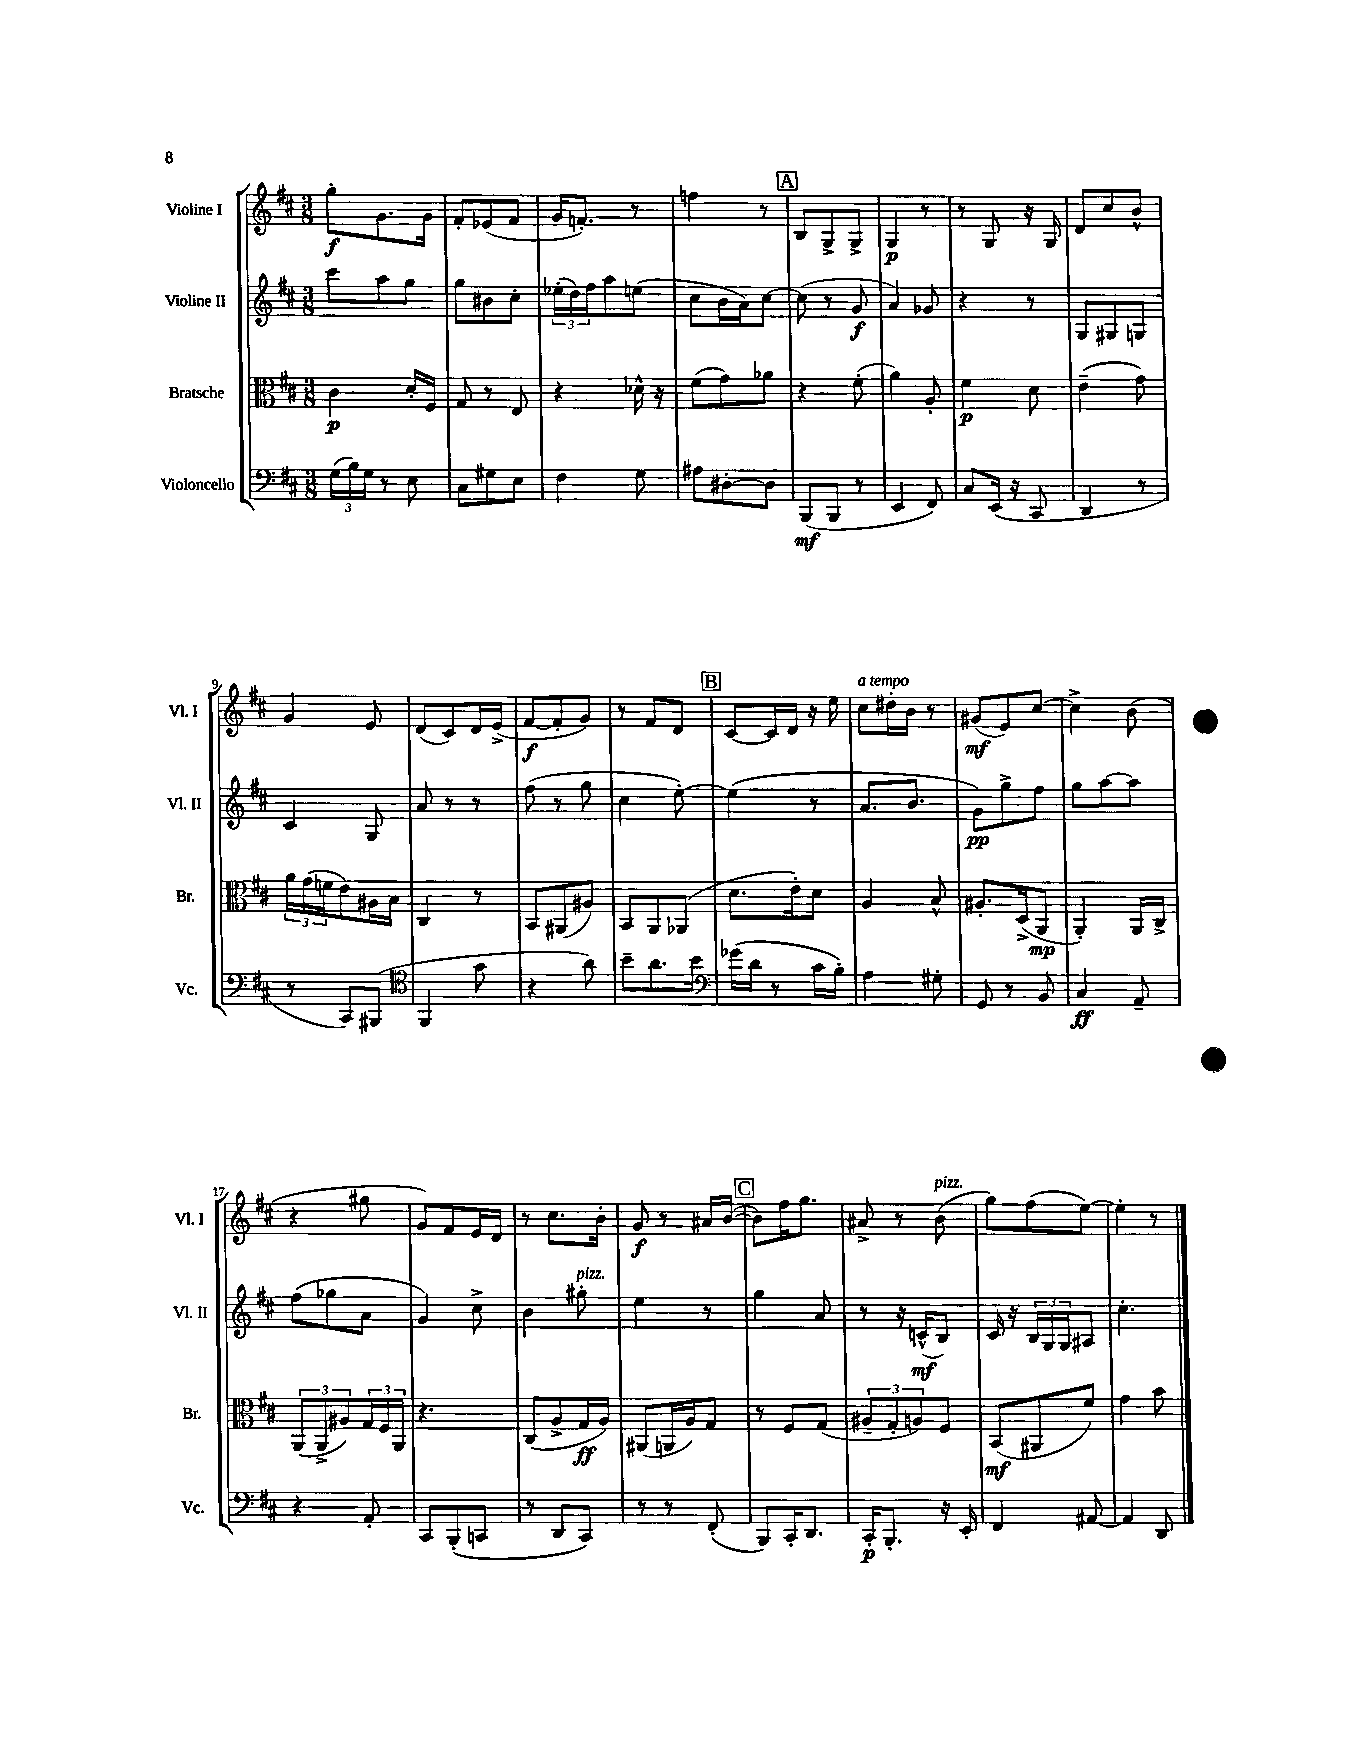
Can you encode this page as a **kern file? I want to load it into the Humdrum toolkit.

**kern	**dynam	**kern	**dynam	**kern	**dynam	**kern	**dynam
*part4	*part4	*part3	*part3	*part2	*part2	*part1	*part1
*staff4	*staff4	*staff3	*staff3	*staff2	*staff2	*staff1	*staff1
*I"Violoncello	*	*I"Bratsche	*	*I"Violine II	*	*I"Violine I	*
*I'Vc.	*	*I'Br.	*	*I'Vl. II	*	*I'Vl. I	*
*clefF4	*	*clefC3	*	*clefG2	*	*clefG2	*
*k[f#c#]	*	*k[f#c#]	*	*k[f#c#]	*	*k[f#c#]	*
*M3/8	*	*M3/8	*	*M3/8	*	*M3/8	*
=1	=1	=1	=1	=1	=1	=1	=1
(24G\LL	.	4c#\	p	8ccc#\L	.	8gg'\L	f
24B\)	.	.	.	.	.	.	.
24G\JJ	.	.	.	.	.	.	.
8r	.	.	.	8aa\	.	8.g\	.
8E\	.	16d'/LL	.	8gg\J	.	.	.
.	.	16F#/JJ	.	.	.	16g\Jk	.
=2	=2	=2	=2	=2	=2	=2	=2
8C#\L	.	8G/	.	8gg\L	.	8f#'/L	.
8G#X\	.	8r	.	8b#X\	.	(8e-X/	.
8E\J	.	8E/	.	8cc#'\J	.	8f#/J	.
=3	=3	=3	=3	=3	=3	=3	=3
4F#\	.	4r	.	(24ee-X'\LL	.	16g/KL	.
.	.	.	.	24dd\)	.	.	.
.	.	.	.	.	.	8.fn'/J)	.
.	.	.	.	24ff#\J	.	.	.
.	.	.	.	8aa\	.	.	.
8G\	.	16d-X^^\	.	(8een\J	.	8r	.
.	.	16r	.	.	.	.	.
=4	=4	=4	=4	=4	=4	=4	=4
8A#X\L	.	(8f#\L	.	8cc#\L	.	4ffn\	.
[8D#X'\	.	8g\)	.	16b\L	.	.	.
.	.	.	.	16a\J)	.	.	.
8D#\J]	.	8a-X\J	.	[8cc#\J	.	8r	.
!!LO:REH:place=s1:t=A
=5	=5	=5	=5	=5	=5	=5	=5
(8BBB/L	mf	4r	.	(8cc#\]	.	8B/L	.
8BBB/J	.	.	.	8r	.	8G^/	.
8r	.	(8f#'\	.	8g/	f	8G^/J	.
=6	=6	=6	=6	=6	=6	=6	=6
4EE/	.	4a\)	.	4a/)	.	4G/	p
8FF#/)	.	8A'/	.	8g-X/	.	8r	.
=7	=7	=7	=7	=7	=7	=7	=7
8C#/L	.	4f#\	p	4r	.	8r	.
(16EE/Jk	.	.	.	.	.	8G/	.
16r	.	.	.	.	.	.	.
8CC#/	.	8d\	.	8r	.	16r	.
.	.	.	.	.	.	16G/	.
=8	=8	=8	=8	=8	=8	=8	=8
4DD/	.	(4e~\	.	8G/L	.	8d/L	.
.	.	.	.	8G#X/	.	8cc#/	.
8r	.	8g\)	.	8Gn/J	.	8b^^/J	.
!!LO:LB:g=z
=9	=9	=9	=9	=9	=9	=9	=9
8r	.	24a\LL	.	4c#/	.	4g/	.
.	.	(24g\	.	.	.	.	.
.	.	24fn\J	.	.	.	.	.
8CC#/L)	.	8e\)	.	.	.	.	.
(8BBB#X/J	.	16A#X\L	.	8G/	.	8e/	.
.	.	16B\JJ	.	.	.	.	.
=10	=10	=10	=10	=10	=10	=10	=10
*clefC4	*	*	*	*	*	*	*
4FF#/	.	4C#/	.	8a/	.	(8d/L	.
.	.	.	.	8r	.	8c#/)	.
8g\	.	8r	.	8r	.	16d/L	.
.	.	.	.	.	.	(16e^/JJ	.
=11	=11	=11	=11	=11	=11	=11	=11
4r	.	8BB/L	.	(8ff#\	.	[8f#/L	f
.	.	(8AA#X/	.	8r	.	8f#'/]	.
8a\)	.	8A#X/J)	.	8gg\	.	8g/J)	.
=12	=12	=12	=12	=12	=12	=12	=12
8b~\L	.	8BB/L	.	4cc#\	.	8r	.
8.a\	.	8AA/	.	.	.	8f#/L	.
.	.	(8AA-X/J	.	[8ee'\)	.	8d/J	.
16b\Jk	.	.	.	.	.	.	.
!!LO:REH:place=s1:t=B
=13	=13	=13	=13	=13	=13	=13	=13
*clefF4	*	*	*	*	*	*	*
(16g-X\LL	.	8.d\L	.	(4ee\]	.	[8c#/L	.
16d\JJ	.	.	.	.	.	.	.
8r	.	.	.	.	.	16c#/L]	.
.	.	16e'\k)	.	.	.	16d/JJ	.
16c#\LL	.	8d\J	.	8r	.	16r	.
16B'\JJ)	.	.	.	.	.	16ee\	.
=14	=14	=14	=14	=14	=14	=14	=14
!	!	!	!	!	!	!LO:TX:a:i:t=a tempo	!
4A\	.	4A/	.	8.a/L	.	8cc#\L	.
.	.	.	.	.	.	16dd#X'\L	.
.	.	.	.	8.b/J	.	16b\JJ	.
8G#X'\	.	8B^^/	.	.	.	8r	.
=15	=15	=15	=15	=15	=15	=15	=15
8GG/	.	8.A#X'/L	.	8g\L)	pp	(8g#X/L	mf
8r	.	.	.	8gg^\	.	8e/)	.
.	.	(16D^/k	.	.	.	.	.
8BB/	.	8AA/J	mp	8ff#\J	.	[8cc#/J	.
=16	=16	=16	=16	=16	=16	=16	=16
4C#/	ff	4AA'/)	.	8gg\L	.	4cc#^\]	.
.	.	.	.	[8aa\	.	.	.
8AA~/	.	16AA/LL	.	8aa\J]	.	(8b\	.
.	.	16C#^/JJ	.	.	.	.	.
!!LO:LB:g=z
=17	=17	=17	=17	=17	=17	=17	=17
4r	.	(12AA/L	.	(8ff#\L	.	4r	.
.	.	12AA^/	.	.	.	.	.
.	.	.	.	8gg-X\	.	.	.
.	.	12A#X/)	.	.	.	.	.
8AA'/	.	24G/L	.	8a\J	.	8gg#X\	.
.	.	24F#/	.	.	.	.	.
.	.	24AA/JJ	.	.	.	.	.
=18	=18	=18	=18	=18	=18	=18	=18
8CC#/L	.	4.r	.	4g/)	.	8g/L)	.
(8BBB'/	.	.	.	.	.	8f#/	.
8CCn/J	.	.	.	8cc#^\	.	16e/L	.
.	.	.	.	.	.	16d/JJ	.
=19	=19	=19	=19	=19	=19	=19	=19
8r	.	(8C#/L	.	4b\	.	8r	.
8DD/L	.	8A^/	.	.	.	8.cc#\L	.
!	!	!	!	!LO:TX:a:i:t=pizz.	!	!	!
8CC#/J)	.	16G/L	ff	8gg#X'\	.	.	.
.	.	16A/JJ)	.	.	.	16b'\Jk	.
=20	=20	=20	=20	=20	=20	=20	=20
8r	.	(8AA#X/L	.	4ee\	.	8g/	f
8r	.	16AAn/L	.	.	.	8r	.
.	.	16A/J)	.	.	.	.	.
(8FF#'/	.	8G/J	.	8r	.	16a#X/LL	.
.	.	.	.	.	.	([16b/JJ	.
!!LO:REH:place=s1:t=C
=21	=21	=21	=21	=21	=21	=21	=21
8BBB/L)	.	8r	.	4gg\	.	8b\L])	.
16CC#'/K	.	8F#/L	.	.	.	16ff#\K	.
8.DD/J	.	.	.	.	.	8.gg\J	.
.	.	(8G/J	.	8a/	.	.	.
=22	=22	=22	=22	=22	=22	=22	=22
16CC#'/KL	p	12A#X~/L	.	8r	.	8a#X^/	.
8.BBB'/J	.	.	.	.	.	.	.
.	.	12G'/	.	.	.	.	.
.	.	.	.	16r	.	8r	.
.	.	12An/)	.	.	.	.	.
.	.	.	.	(16cn^^/KL	mf	.	.
!	!	!	!	!	!	!LO:TX:a:i:t=pizz.	!
16r	.	8F#/J	.	8B/J)	.	(8b\	.
16EE'/	.	.	.	.	.	.	.
=23	=23	=23	=23	=23	=23	=23	=23
4FF#/	.	(8BB/L	mf	16c#/	.	8gg\L)	.
.	.	.	.	16r	.	.	.
.	.	8AA#X/	.	24B/LL	.	(8ff#\	.
.	.	.	.	24G/	.	.	.
.	.	.	.	24G/J	.	.	.
[8AA#X/	.	8f#/J)	.	8A#X/J	.	[8ee\J)	.
=24	=24	=24	=24	=24	=24	=24	=24
4AA#/]	.	4g\	.	4.cc#'\	.	4ee'\]	.
8DD/	.	8b\	.	.	.	8r	.
==	==	==	==	==	==	==	==
*-	*-	*-	*-	*-	*-	*-	*-
